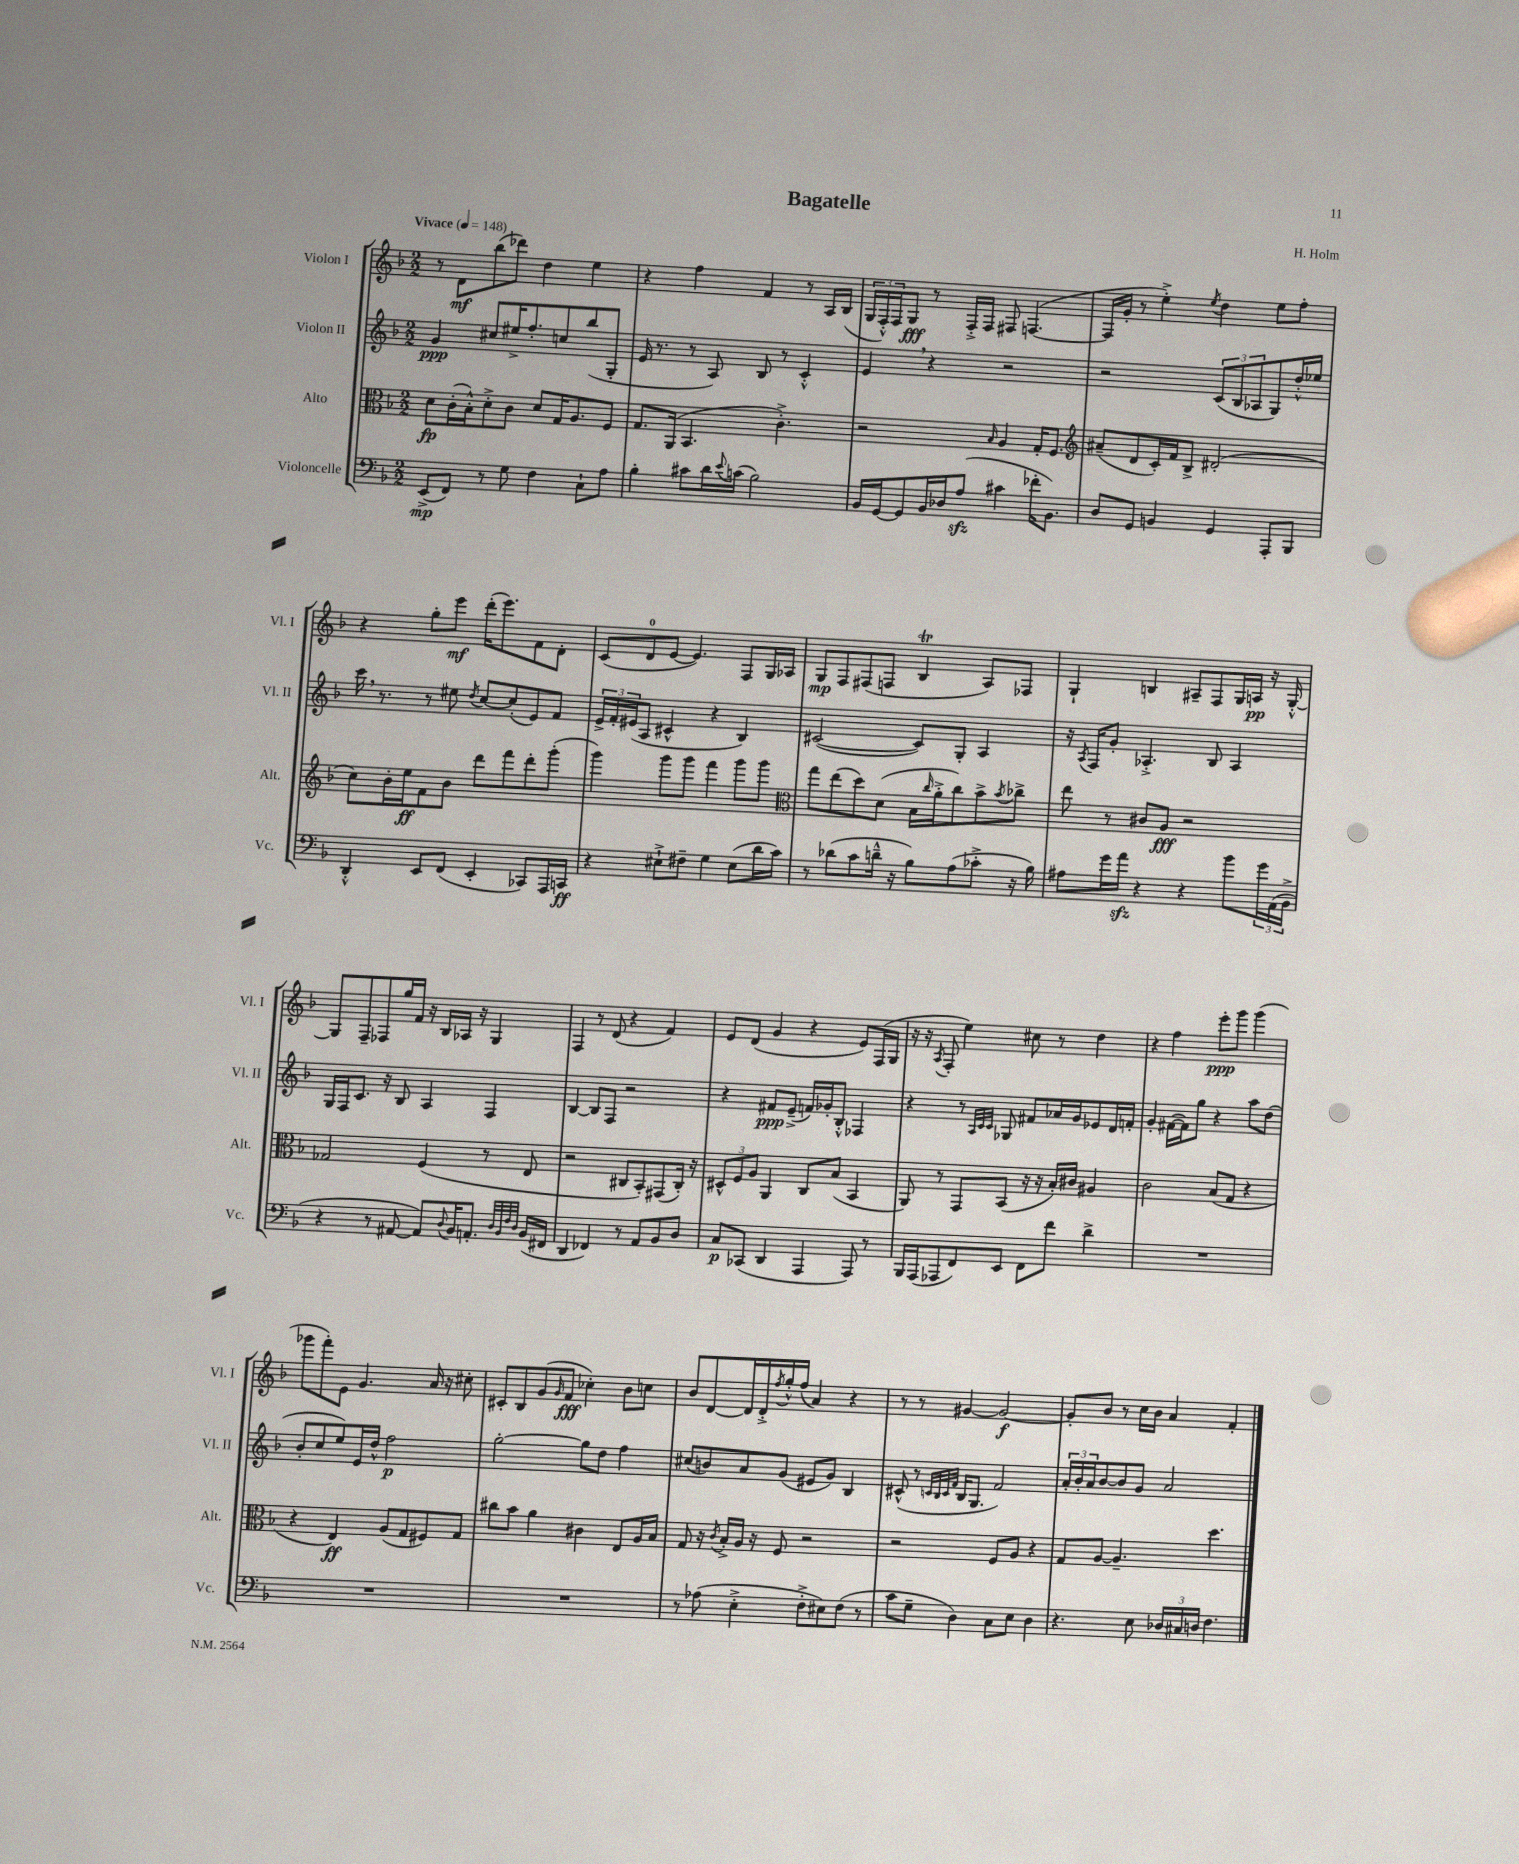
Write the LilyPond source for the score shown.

\header { title = "Bagatelle" composer = "H. Holm" }
<<
\new StaffGroup <<
\new Staff = "s0" \with { instrumentName = "Violon I" shortInstrumentName = "Vl. I" } {
    \clef treble \key f \major \numericTimeSignature \time 2/2 \tempo "Vivace" 4 = 148
    r8 d'8\mf bes''8( des'''8) d''4 e''4 |
    r4 f''4 f'4 r8 a16 bes16( |
    \tuplet 3/2 { g16 f16-.-^) f16 } g8\fff r8 f16-.-> f16 fis8 f4.~( |
    f16 g'16-. r8 e''4-.->) \acciaccatura { e''8 } d''4 e''8 f''8-. |
    r4 g''8-. e'''8\mf d'''16-.( e'''8.) f'8 d'8-. |
    c'8( d'8-0 e'8~ e'4.) f8 g16 aes16 |
    g8\mp f8 fis8( f8 bes4\trill a8) fes8 |
    g4-! b4 ais8-- f8 g16 a16\pp r16 g16~-.-^ |
    g8 f8-- fes8 g''16 f'16 r16 bes16 aes16 r16 g4 |
    f4 r8 d'8( r4 f'4) |
    e'8 d'8( g'4 r4 e'8) f16( g16 |
    r16 r16 \acciaccatura { a8 } f8-. e''4) cis''8 r8 d''4 |
    r4 f''4 e'''8-.\ppp g'''8 g'''4( |
    ges'''8 f'''8-.) e'8 g'4. a'16 r16 cis''8-. |
    cis'8-. bes8 g'8( \grace { g'16 } f'8\fff ces''4-.) bes'8 c''8 |
    bes'8 d'8~ d'16 d'16-.-> \acciaccatura { f''8 } g''16-.-^ f''16( a'4) r4 |
    r8 r8 gis'4~ gis'2~\f |
    gis'8-. bes'8 r8 c''16 bes'16 a'4 f'4-. \bar "|." |
}
\new Staff = "s1" \with { instrumentName = "Violon II" shortInstrumentName = "Vl. II" } {
    \clef treble \key f \major \numericTimeSignature \time 2/2
    g'4\ppp cis''8 eis''16-> f''8.-. c''8 bes''8( g8-. |
    e'16 r8. r8 a8) bes8 r8 c'4-.-^ |
    e'4 \breathe r4 r2 |
    r2 \tuplet 3/2 { c'8( bes8 aes8 } g8) d''16-.-^ ees''16 |
    c'''16 \breathe r8. r8 eis''8 \acciaccatura { d''8 } c''8~ c''8-.( e'8) f'8 |
    \tuplet 3/2 { e'16-> f'16-. eis'16( } a8 cis'4-^ r4 bes4) |
    cis'2~( cis'8) g8-. a4 |
    r16 \acciaccatura { a8 } f16 g'8-. aes4.-.-> bes8 aes4 |
    g16 f16 c'8. r16 bes8 a4 f4 |
    bes4~ bes8 f8 r2 |
    r4 fis'8\ppp e'8--->( f'16) ges'16-. bes8-.-^ fes4 |
    r4 r8 \grace { a32 c'32 c'32 } ges8 fis'8 aes'16 g'16 ees'8 d'16 f'16-. |
    g'4-. fis'16~( fis'16) g''8 r4 a''8 d''8( |
    bes'8-. c''8 e''8) e'16 d''16-^ f''2\p |
    g''2~-. g''8 d''8 f''4 |
    cis''8( b'8) a'8 g'8( eis'8 g'8) bes4 |
    cis'8-^( r8 \grace { c'32 bes32 c'32 f'32 } bes16 g8. f'2) |
    \tuplet 3/2 { a'16-. bes'16-. a'16 } bes'8~ bes'8 g'8 a'2 \bar "|." |
}
\new Staff = "s2" \with { instrumentName = "Alto" shortInstrumentName = "Alt." } {
    \clef alto \key f \major \numericTimeSignature \time 2/2
    d'8\fp c'16-.( bes16-.-^) d'8-.-> c'8 d'8 g16 a8. f8 |
    g8. a,16( bes,4. c'4.-.->) |
    r2 \grace { bes16 } a4 g16-. f8. |
    \clef treble ais'8--( d'8 c'16-.) f'16 bes8-> dis'2-.( |
    c''8) bes'16-. e''16\ff f'8 bes'8 d'''8 f'''8 d'''8-. g'''8-.( |
    g'''4) g'''8 g'''8 f'''4 g'''8 g'''8 |
    \clef alto g''8 e''8( d''8) d'8( bes16 \grace { c''16 } a'16-.-> c''8) bes'8-> \acciaccatura { bes'8 } ces''8-> |
    e''8 r8 cis'8 a8\fff r2 |
    ges2 f4( r8 e8 |
    r2 cis8 bes,8-.) gis,8( cis16-.) r16 |
    \tuplet 3/2 { dis8-^ f8 a8 } a,4 c8 bes8( bes,4 |
    a,8) r8 g,8 bes,8( r16 r16 bes16-.) cis'16 ais4 |
    c'2 bes8( g8 r4 |
    r4 e4\ff) a8( g8 fis8) g8 |
    cis''8 bes'8 a'4 cis'4 e8 a16 bes16 |
    g8 r16 \acciaccatura { c'8 } bes16-.-> a16 r16 f8 r2 |
    r2 f8 a8 r4 |
    g8 a8~ a4.-- d''4. \bar "|." |
}
\new Staff = "s3" \with { instrumentName = "Violoncelle" shortInstrumentName = "Vc." } {
    \clef bass \key f \major \numericTimeSignature \time 2/2
    e,8->\mp( f,8) r8 g8 f4 c8-! a8 |
    bes4-. cis'8 d'16 \appoggiatura { e'8 } c'16( bes2) |
    bes,16 g,16~ g,8 bes,16 des16 a8\sfz( cis'4 fes'16-. bes,8.) |
    d8 g,8 b,4 g,4 a,,8-. bes,,8 |
    d,4-.-^ e,8 f,8( e,4-. ces,8) a,,16 c,16\ff |
    r4 eis8-!-> fis8-- g4 eis8( d'16 c'16) |
    r8 des'8( c'8 d'16---^ r16 bes8) a8( ces'8-.-> r16 bes16) |
    ais8 g'16 a'16\sfz r4 r4 bes'8 \tuplet 3/2 { g'16 a,16( bes,16-> } |
    r4 r8 ais,8~ ais,8) \appoggiatura { d8 } bes,16 a,8.-. \grace { d32 bes,32 f32 d32 } bes,16( fis,16 |
    d,4 fes,4) r8 a,8 bes,8 d8 |
    c8\p ces,8( d,4 a,,4 a,,8) r8 |
    bes,,16 a,,16( aes,,8 f,8) e,8 f,8 f'8 d'4-> |
    R1 |
    R1 |
    R1 |
    r8 aes8( e4-.-> f8-.-> eis8) f8( r8 |
    c'8 g8-- d4) c8 e8 d4 |
    r4. e8 \tuplet 3/2 { des16 cis16 d16 } f4. \bar "|." |
}
>>
>>
\layout { \context { \Score \remove "Bar_number_engraver" } }
